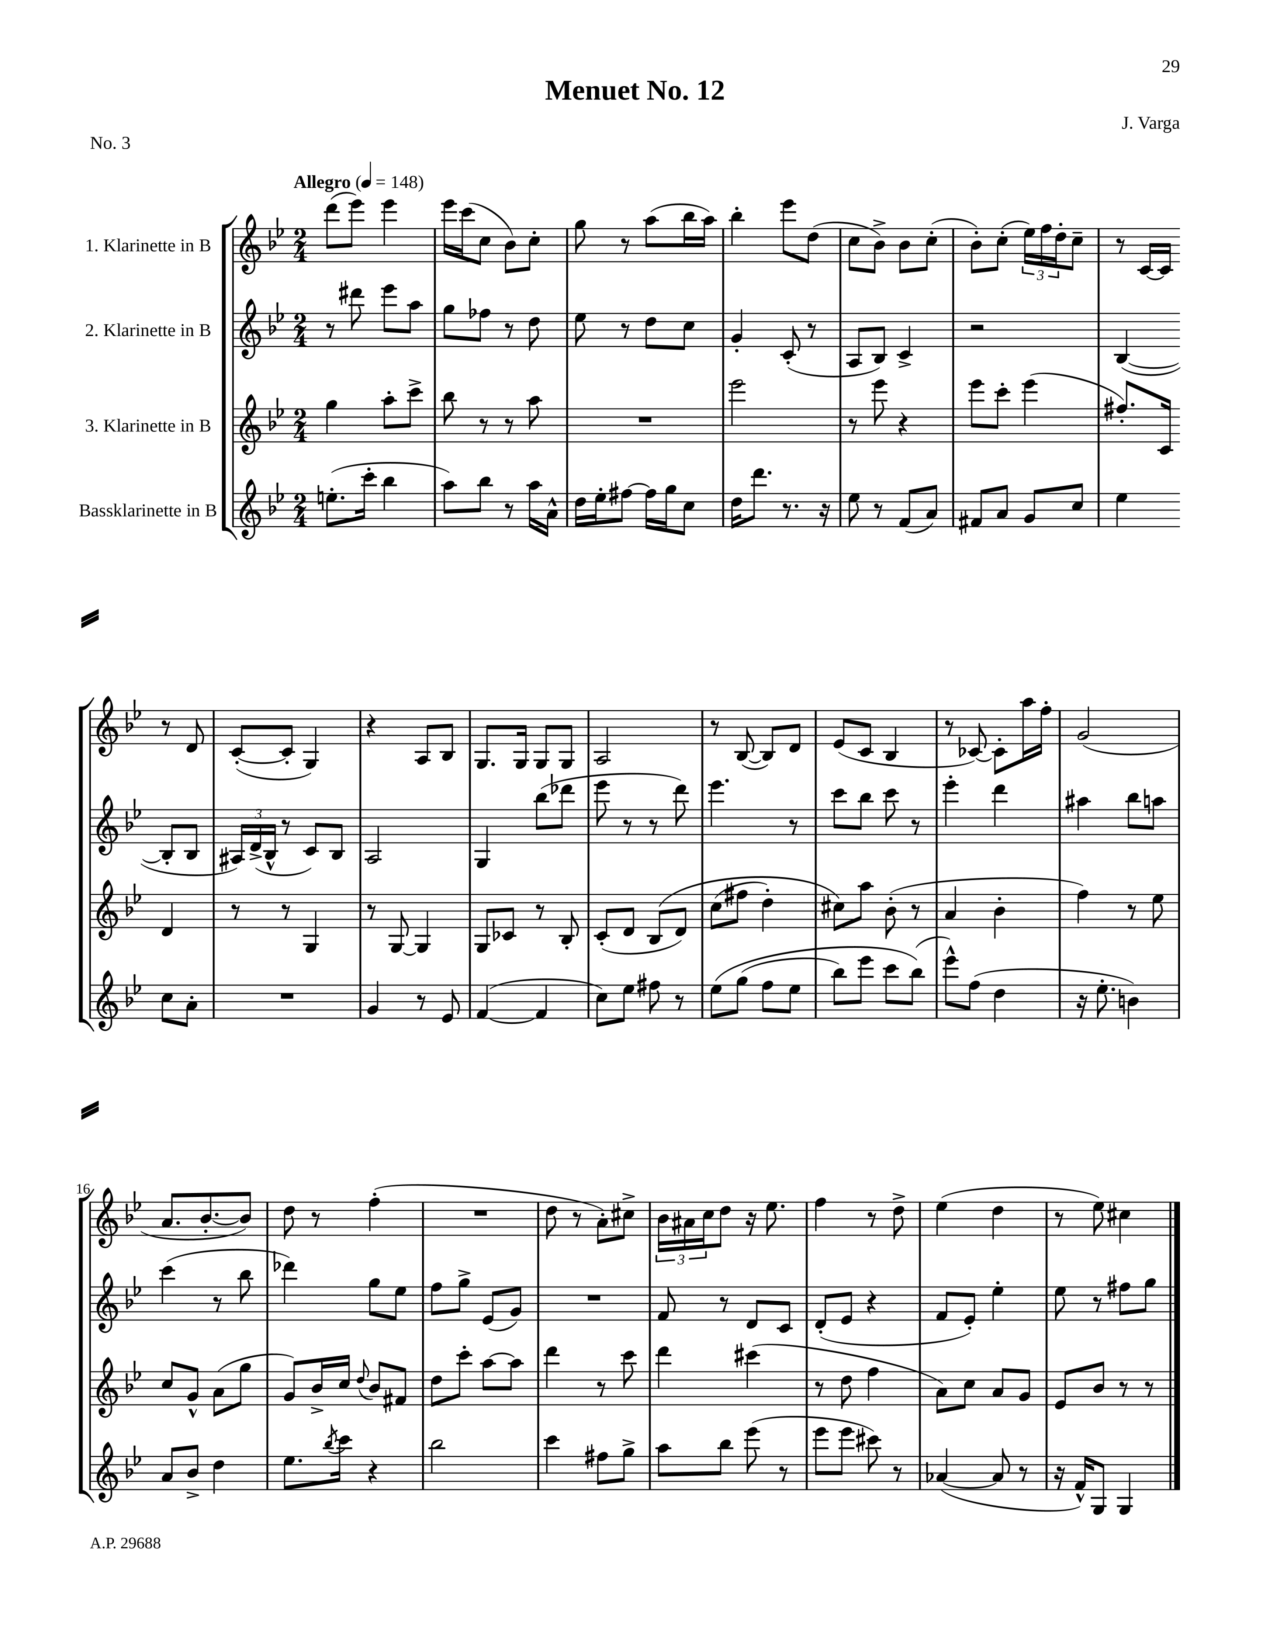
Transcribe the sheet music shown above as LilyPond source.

\header { title = "Menuet No. 12" composer = "J. Varga" piece = "No. 3" }
<<
\new StaffGroup <<
\new Staff = "s0" \with { instrumentName = "1. Klarinette in B" } {
    \clef treble \key bes \major \numericTimeSignature \time 2/4 \tempo "Allegro" 4 = 148
    d'''8( ees'''8) ees'''4 |
    ees'''16 c'''16( c''8 bes'8) c''8-. |
    g''8 r8 a''8( bes''16 a''16) |
    bes''4-. ees'''8 d''8( |
    c''8 bes'8->) bes'8 c''8-.( |
    bes'8-.) c''8-.( \tuplet 3/2 { ees''16) f''16 d''16-. } c''8-- |
    r8 c'16~ c'16 r8 d'8 |
    c'8~-.( c'8-. g4) |
    r4 a8 bes8 |
    g8. g16 g8 g8 |
    a2 |
    r8 bes8~( bes8) d'8 |
    ees'8( c'8 bes4 |
    r8 ces'8~) ces'8-. a''16 f''16-. |
    g'2( |
    a'8. bes'8.~-. bes'8) |
    d''8 r8 f''4-.( |
    R2 |
    d''8 r8 a'8-.) cis''8-> |
    \tuplet 3/2 { bes'16 ais'16 c''16 } d''8 r16 ees''8. |
    f''4 r8 d''8-> |
    ees''4( d''4 |
    r8 ees''8) cis''4 \bar "|." |
}
\new Staff = "s1" \with { instrumentName = "2. Klarinette in B" } {
    \clef treble \key bes \major \numericTimeSignature \time 2/4
    r8 dis'''8 ees'''8 a''8 |
    g''8 fes''8 r8 d''8 |
    ees''8 r8 d''8 c''8 |
    g'4-. c'8-.( r8 |
    a8 bes8) c'4-> |
    r2 |
    bes4~( bes8-. bes8 |
    \tuplet 3/2 { ais16) d'16->( bes16-^ } r8 c'8) bes8 |
    a2 |
    g4 bes''8( des'''8 |
    ees'''8 r8 r8 d'''8) |
    ees'''4. r8 |
    c'''8 bes''8 c'''8 r8 |
    ees'''4-. d'''4 |
    ais''4 bes''8 a''8 |
    c'''4( r8 bes''8 |
    des'''4) g''8 ees''8 |
    f''8 g''8-> ees'8( g'8) |
    R2 |
    f'8 r8 d'8 c'8 |
    d'8-.( ees'8 r4 |
    f'8 ees'8-.) ees''4-. |
    ees''8 r8 fis''8 g''8 \bar "|." |
}
\new Staff = "s2" \with { instrumentName = "3. Klarinette in B" } {
    \clef treble \key bes \major \numericTimeSignature \time 2/4
    g''4 a''8-. c'''8-> |
    bes''8 r8 r8 a''8 |
    R2 |
    ees'''2 |
    r8 ees'''8 r4 |
    ees'''8 c'''8-. ees'''4( |
    fis''8.-.) c'16 d'4 |
    r8 r8 g4 |
    r8 g8~ g4 |
    g8 ces'8 r8 bes8-. |
    c'8-.( d'8 bes8\( d'8) |
    c''8( fis''8 d''4-.) |
    cis''8\) a''8 bes'8-.( r8 |
    a'4 bes'4-. |
    f''4) r8 ees''8 |
    c''8 g'8-^ a'8( g''8 |
    g'8) bes'16-> c''16 \appoggiatura { d''8 } bes'8 fis'8 |
    d''8 c'''8-. a''8~ a''8 |
    d'''4 r8 c'''8 |
    d'''4 cis'''4( |
    r8 d''8 f''4 |
    a'8) c''8 a'8 g'8 |
    ees'8 bes'8 r8 r8 \bar "|." |
}
\new Staff = "s3" \with { instrumentName = "Bassklarinette in B" } {
    \clef treble \key bes \major \numericTimeSignature \time 2/4
    e''8.-.( c'''16-. bes''4 |
    a''8) bes''8 r8 a''16 a'16-^ |
    d''16 ees''16-. fis''8~ fis''16 g''16 c''8 |
    d''16 d'''8. r8. r16 |
    ees''8 r8 f'8( a'8) |
    fis'8 a'8 g'8 c''8 |
    ees''4 c''8 a'8-. |
    R2 |
    g'4 r8 ees'8 |
    f'4~( f'4 |
    c''8) ees''8 fis''8 r8 |
    ees''8\( g''8( f''8 ees''8 |
    bes''8) ees'''8 c'''8 bes''8(\) |
    ees'''8-^) f''8( d''4 |
    r16 ees''8.-. b'4) |
    a'8 bes'8-> d''4 |
    ees''8. \acciaccatura { bes''8 } c'''16 r4 |
    bes''2 |
    c'''4 fis''8 g''8-> |
    a''8 bes''8 ees'''8( r8 |
    ees'''8 ees'''8 cis'''8) r8 |
    aes'4~( aes'8 r8 |
    r16 f'16-^) g8 g4 \bar "|." |
}
>>
>>
